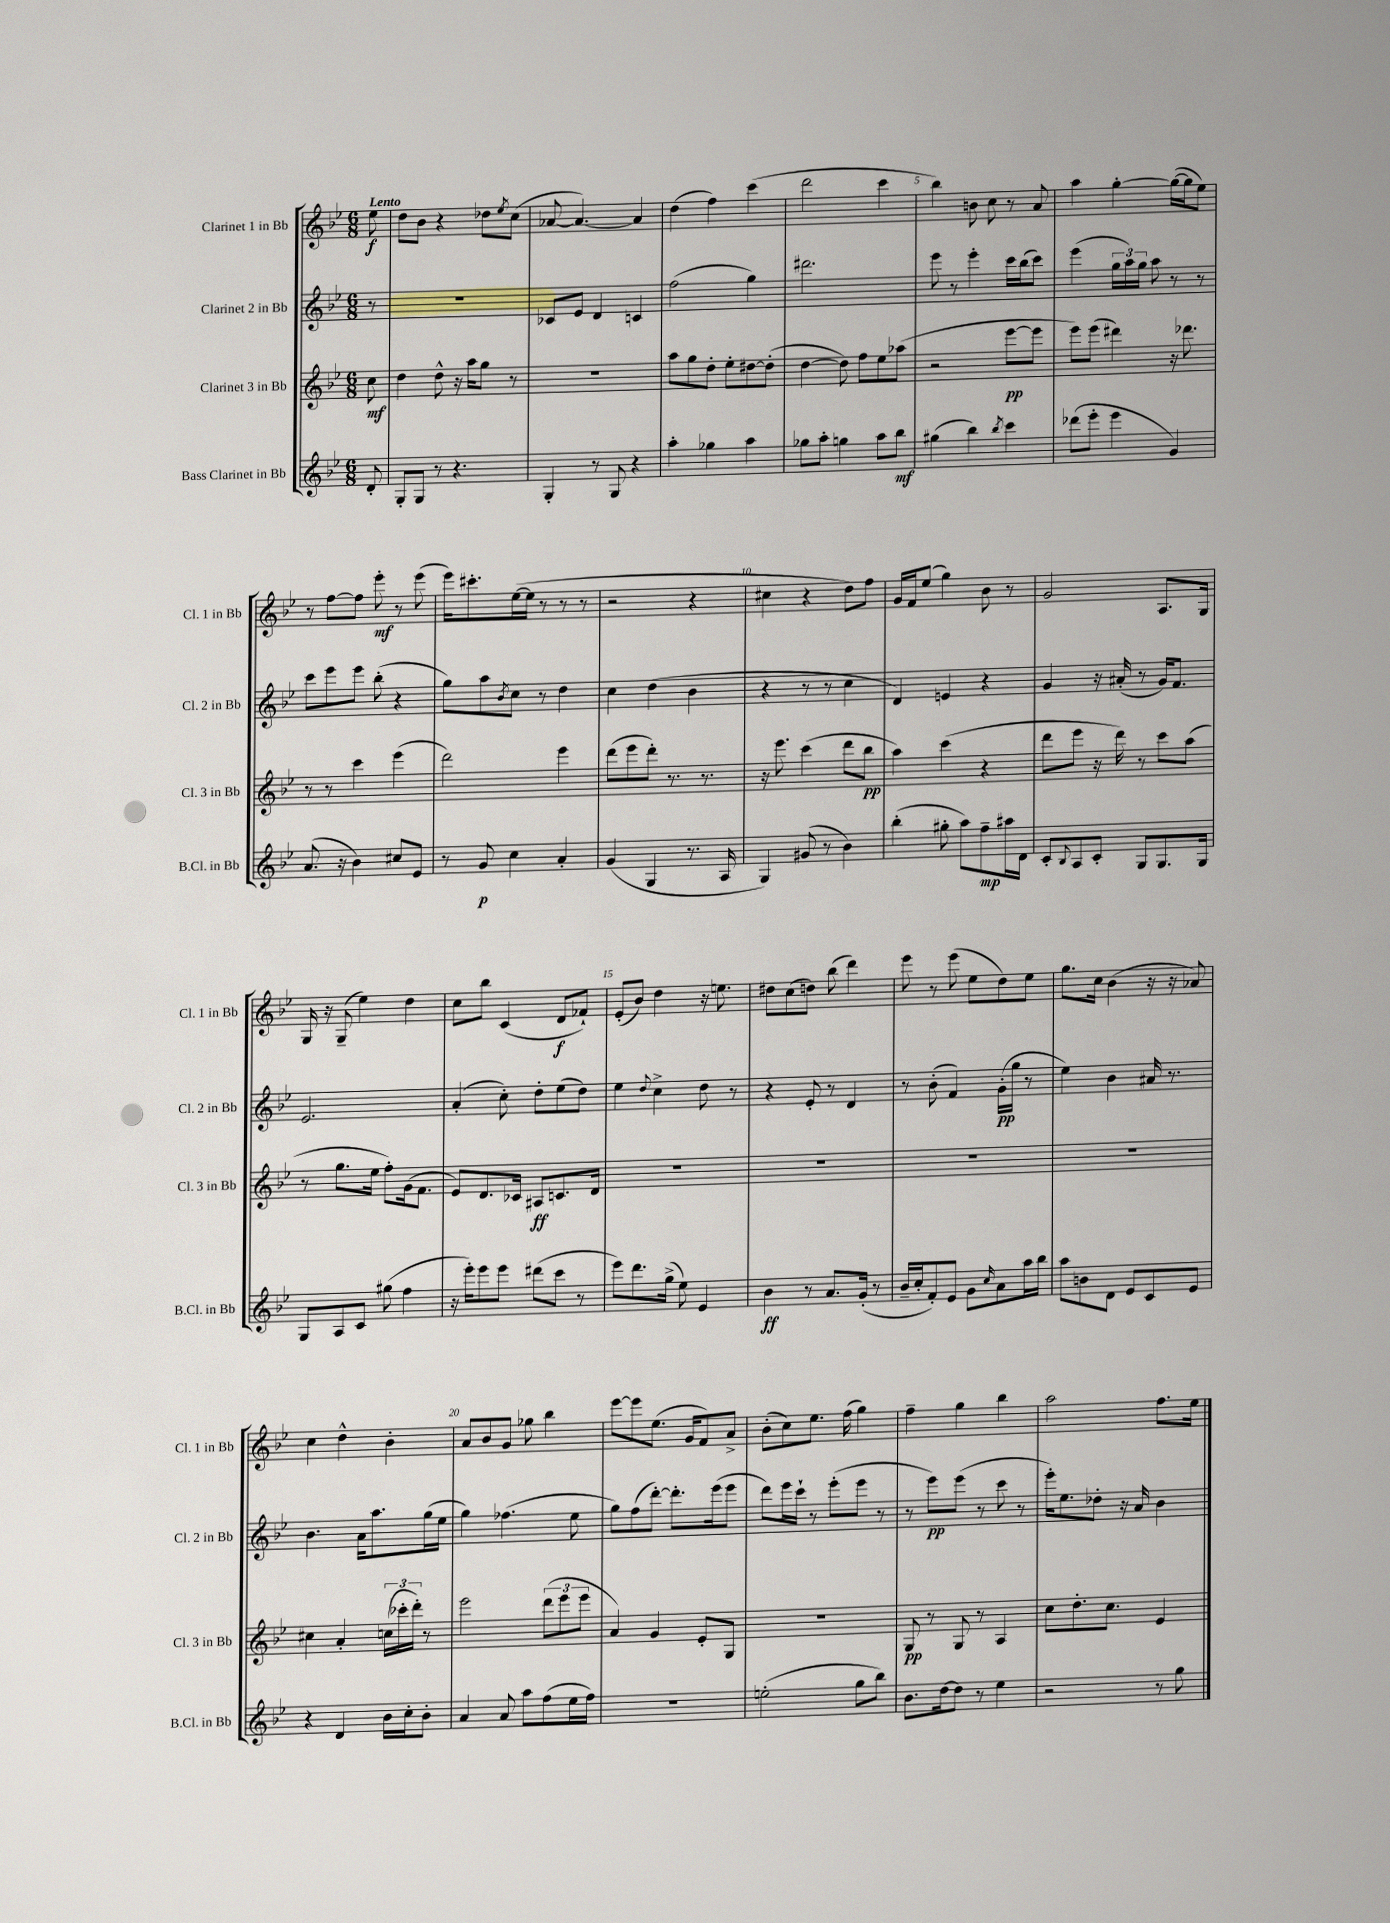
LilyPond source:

<<
\new StaffGroup <<
\new Staff = "s0" \with { instrumentName = "Clarinet 1 in Bb" shortInstrumentName = "Cl. 1 in Bb" } {
    \clef treble \key bes \major \numericTimeSignature \time 6/8 \partial 8 \tempo "Lento"
    ees''8\f |
    d''8 bes'8 r4 des''8 \acciaccatura { ees''8 } c''8( |
    aes'8~ aes'4.~) aes'4 |
    d''4( f''4) c'''4( |
    d'''2 c'''4 |
    bes''4) b'8 c''8 r8 a'8 |
    a''4 g''4~-. g''16~( g''16 ees''8) |
    r8 f''8~ f''8 ees'''8-.\mf r8 ees'''8( |
    ees'''16) cis'''8.-. ees''16~( ees''16 r8 r8 r8 |
    r2 r4 |
    cis''4 r4 d''8) f''8 |
    g'16 f'16 ees''8( g''4) bes'8 r8 |
    g'2 a8. g16 |
    g16 r16 g8--( ees''4) d''4 |
    c''8 bes''8 c'4( d'8\f fes'8-!) |
    ees'8-.( bes'8) d''4 r16 e''8. |
    dis''8 c''8( d''8) bes''8( d'''4) |
    ees'''8 r8 ees'''8( ees''8 d''8) ees''8 |
    g''8. c''16 bes'4( r16 r16 aes'8) |
    c''4 d''4-^ bes'4-. |
    a'8 bes'8 g'8 ges''8 bes''4 |
    ees'''8~ ees'''8 ees''8.( g'16 f'8) a'8-> |
    bes'8-.( c''8) ees''8. f''16( g''4) |
    f''4-- g''4 bes''4 |
    a''2 f''8. ees''16 \bar "|." |
}
\new Staff = "s1" \with { instrumentName = "Clarinet 2 in Bb" shortInstrumentName = "Cl. 2 in Bb" } {
    \clef treble \key bes \major \numericTimeSignature \time 6/8 \partial 8
    r8 |
    R2. |
    ces'8 ees'8 d'4 c'4 |
    f''2( g''4) |
    dis'''2. |
    ees'''8 r8 ees'''4-. c'''16 bes''16( c'''8) |
    ees'''4( \tuplet 3/2 { g''16 a''16) g''16 } a''8 r8 r8 |
    c'''8 ees'''8 ees'''8 bes''8-.( r4 |
    g''8) a''8 \acciaccatura { bes'8 } c''8 r8 d''4 |
    c''4 d''4( bes'4 |
    r4 r8 r8 c''4 |
    d'4) e'4 r4 |
    g'4 r16 ais'16-.( r8 g'16) f'8. |
    ees'2. |
    a'4-.( c''8-.) d''8-. ees''8( d''8) |
    ees''4 \appoggiatura { d''8 } c''4-> d''8 r8 |
    r4 ees'8-. r8 d'4 |
    r8 bes'8-.( f'4) g'16-.\pp( g''16 r8 |
    ees''4) bes'4 ais'16 r8. |
    bes'4. a'16 a''8. g''16( ees''16 |
    g''4) fes''4.( ees''8 |
    g''8) f''8( d'''8~-.) d'''8.-. ees'''16( ees'''8 |
    d'''8) ees'''16 c'''16-! r8 ees'''8-.( ees'''8 r8 |
    r8 ees'''8\pp) ees'''8( r8 c'''8 r8 |
    ees'''16-.) ees''8. des''8-. r16 a'16 bes'4 \bar "|." |
}
\new Staff = "s2" \with { instrumentName = "Clarinet 3 in Bb" shortInstrumentName = "Cl. 3 in Bb" } {
    \clef treble \key bes \major \numericTimeSignature \time 6/8 \partial 8
    c''8\mf |
    d''4 d''8-^ r16 a''16 g''8 r8 |
    R2. |
    a''8 g''8 d''8-. ees''8-. dis''8~ dis''8-.( |
    d''4~ d''8) f''8 ees''8 aes''8( |
    r2 ees'''8~\pp ees'''8 |
    ees'''8) ees'''8( dis'''4) r16 des'''8. |
    r8 r8 c'''4 ees'''4( |
    d'''2) ees'''4 |
    d'''8( ees'''8 d'''8-.) r8. r8. |
    r16 ees'''8. c'''4( d'''8 bes''8\pp |
    a''4) c'''4( r4 |
    d'''8 ees'''8 r16 d'''16) r8 c'''8 a''8( |
    r8 g''8. ees''16 f''8-.) g'16( f'8. |
    ees'8) d'8. ces'16 ais8\ff c'8. d'16 |
    R2. |
    R2. |
    R2. |
    R2. |
    cis''4 a'4-. \tuplet 3/2 { c''16( ces'''16-. d'''16-.) } r8 |
    ees'''2 \tuplet 3/2 { d'''8( ees'''8 ees'''8 } |
    a'4) g'4 ees'8-. g8 |
    R2. |
    g8\pp r8 g8 r8 a4 |
    c''8 d''8.-. c''8. ees'4 \bar "|." |
}
\new Staff = "s3" \with { instrumentName = "Bass Clarinet in Bb" shortInstrumentName = "B.Cl. in Bb" } {
    \clef treble \key bes \major \numericTimeSignature \time 6/8 \partial 8
    d'8-. |
    g8-. g8 r8 r4. |
    g4-. r8 g8 r4 |
    a''4-. ges''4 a''4 |
    ges''8 a''8-. g''4 a''8 bes''8\mf |
    gis''4( bes''4) \acciaccatura { bes''8 } c'''4 |
    des'''8( ees'''8-. ees'''4 g'4) |
    a'8.( r16 bes'4) cis''8 ees'8 |
    r8 g'8\p c''4 a'4-. |
    g'4( g4 r8. a16 |
    g4) gis'8( r8 bes'4) |
    bes''4-.( gis''8-. a''8) f''8--\mp ais''16 d'16 |
    c'8-. \appoggiatura { bes8 } a8 c'8-. g8 g8. g16 |
    g8 a8 c'8 gis''8( f''4 |
    r16 ees'''16-.) ees'''8 ees'''8 dis'''8( c'''8 r8 |
    ees'''8) d'''8. g''16->( ees''8) ees'4 |
    bes'4\ff r8 a'8. g'16-.( r8 |
    bes'16-- c''16-. f'8-.) ees'8 g'8 \grace { c''16 } a'8 a''16 bes''16 |
    a''8 b'8 d'8 ees'8 c'8 ees'8 |
    r4 d'4 bes'16 c''16-. bes'8-. |
    a'4 a'8 a''8 f''8( ees''16 f''16) |
    R2. |
    e''2-.( g''8 bes''8) |
    bes'8. d''16~ d''8 r8 ees''4 |
    r2 r8 g''8 \bar "|." |
}
>>
>>
\layout { \context { \Score \override BarNumber.break-visibility = ##(#f #t #t) barNumberVisibility = #(every-nth-bar-number-visible 5) } }
